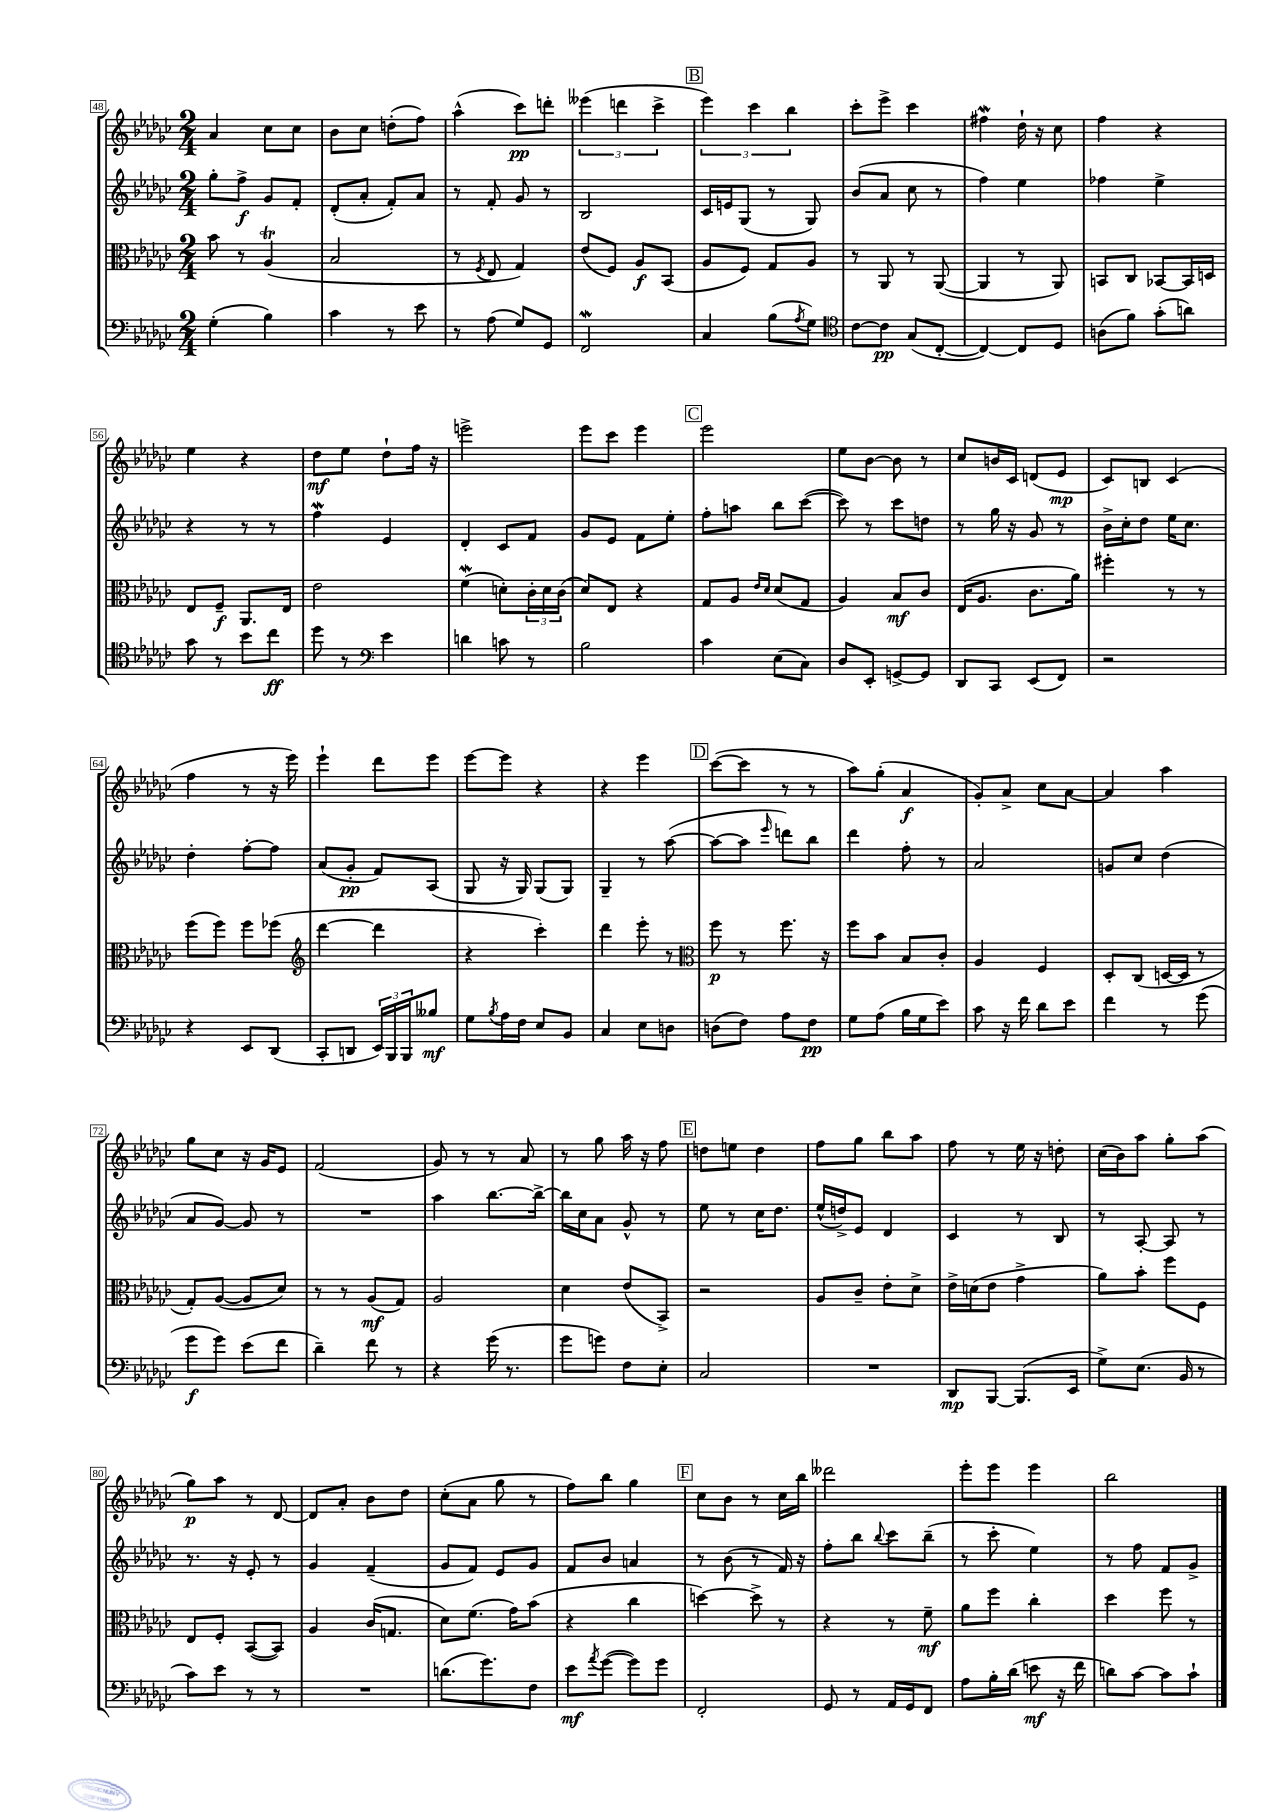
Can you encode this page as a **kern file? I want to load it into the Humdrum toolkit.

**kern	**kern	**kern	**kern
*staff4	*staff3	*staff2	*staff1
*clefF4	*clefC3	*clefG2	*clefG2
*k[b-e-a-d-g-c-]	*k[b-e-a-d-g-c-]	*k[b-e-a-d-g-c-]	*k[b-e-a-d-g-c-]
*M2/4	*M2/4	*M2/4	*M2/4
(4G-'	8b-	8gg-'	4a-
.	8r	8ff^	.
4B-)	(4A-	8g-	8cc-
.	.	8f'	8cc-
=	=	=	=
4c-	2B-	(8d-'	8b-
.	.	8a-'	8cc-
8r	.	8f')	(8dd'
8e-	.	8a-	8ff)
=	=	=	=
8r	8r	8r	(4aa-^^
.	8qF	.	.
(8A-	8E-	8f'	.
8G-)	4G-)	8g-	8ccc-)
8GG-	.	8r	8ddd'
=	=	=	=
2FF	(8e-	2B-	(6eee--
.	8F)	.	.
.	.	.	6ddd
.	8A-	.	.
.	.	.	6ccc-^
.	(8BB-	.	.
=	=	=	=
4C-	8A-	16c-	6eee-)
.	.	16e	.
.	8F)	(8G-	.
.	.	.	6ccc-
(8B-	8G-	8r	.
.	.	.	6bb-
8qA-	.	.	.
8G-)	8A-	8G-)	.
=	=	=	=
*clefC4	*	*	*
[8c-	8r	(8b-	8ccc-'
8c-]	8AA-	8a-	8eee-^
(8G-	8r	8cc-	4ccc-
[8C-'	([8AA-	8r	.
=	=	=	=
4C-_)	4AA-]	4ff)	4ff#
8C-]	8r	4ee-	16dd-`
.	.	.	16r
8D-	8AA-)	.	8cc-
=	=	=	=
(8A	8BB	4ff-	4ff
8f)	8C-	.	.
(8g-'	[8BB-	4ee-^	4r
8a)	16BB-]	.	.
.	16D	.	.
=	=	=	=
8g-	8E-	4r	4ee-
8r	8F~	.	.
8b-	8.AA-	8r	4r
8cc-	.	8r	.
.	16E-	.	.
=	=	=	=
8dd-	2e-	4ff	8dd-
8r	.	.	8ee-
*clefF4	*	*	*
4e-	.	4e-	8dd-`
.	.	.	16ff
.	.	.	16r
=	=	=	=
4d	(4f	4d-'	2eee^
8c	8d')	8c-	.
8r	24c-'	8f	.
.	24d	.	.
.	(24c-	.	.
=	=	=	=
2B-	8d-)	8g-	8eee-
.	8E-	8e-	8ccc-
.	4r	8f	4eee-
.	.	8ee-'	.
=	=	=	=
4c-	8G-	8ff'	2eee-
.	8A-	8aa	.
.	16qqe-	.	.
.	16qqd-	.	.
(8E-	(8d-	8bb-	.
8C-)	8G-	([8ccc-	.
=	=	=	=
8D-	4A-)	8ccc-])	8ee-
8EE-'	.	8r	[8b-
[8GG^	8B-	8ccc-	8b-]
8GG]	8c-	8dd	8r
=	=	=	=
8DD-	(16E-	8r	8cc-
.	8.A-	.	.
8CC-	.	16gg-	16b
.	.	16r	16c-
(8EE-	8.c-	8g-	(8d
8FF)	.	8r	8e-
.	16a-)	.	.
=	=	=	=
2r	4ff#'	16b-^	8c-)
.	.	16cc-'	.
.	.	8dd-	8B
.	8r	16ee-	(4c-
.	.	8.cc-	.
.	8r	.	.
=	=	=	=
4r	(8ff	4dd-'	4ff
.	8ff)	.	.
8EE-	8ff	[8ff'	8r
(8DD-	(8ff-	8ff]	16r
.	.	.	16eee-)
=	=	=	=
*	*clefG2	*	*
8CC-'	[4ddd-	(8a-	4eee-`
8DD	.	8g-'	.
24EE-)	4ddd-]	8f)	8ddd-
24BBB-	.	.	.
24BBB-	.	.	.
8B--	.	(8A-	8eee-
=	=	=	=
8G-	4r	8G-	[8eee-
8qB-	.	.	.
16A-	.	16r	8eee-]
16F	.	16G-)	.
8E-	4ccc-')	(8G-	4r
8BB-	.	8G-)	.
=	=	=	=
4C-	4ddd-	4G-~	4r
8E-	8eee-'	8r	4eee-
8D	8r	([8aa-	.
=	=	=	=
*	*clefC3	*	*
(8D	8ff	8aa-_	([8ccc-
8F)	8r	8aa-]	8ccc-]
.	.	16qqeee-	.
8A-	8.ff	8ddd)	8r
8F	.	8bb-	8r
.	16r	.	.
=	=	=	=
8G-	8ff	4ddd-	8aa-)
(8A-	8b-	.	(8gg-'
16B-	8B-	8ff'	4a-
16G-	.	.	.
8e-)	8c-'	8r	.
=	=	=	=
8c-	4A-	2a-	8g-')
16r	.	.	8a-^
16f	.	.	.
8d-	4F	.	8cc-
8e-	.	.	[8a-
=	=	=	=
4f	8D-'	8g	4a-]
.	(8C-	8cc-	.
8r	[16D	(4dd-	4aa-
.	16D]	.	.
(8g-	8r	.	.
=	=	=	=
8g-	8G-')	8a-	8gg-
8g-)	([8A-	[8g-)	8cc-
(8e-	8A-]	8g-]	16r
.	.	.	16g-
8f	8d-)	8r	8e-
=	=	=	=
4d-~)	8r	2r	(2f
.	8r	.	.
8f	(8A-	.	.
8r	8G-)	.	.
=	=	=	=
4r	2A-	4aa-	8g-)
.	.	.	8r
(16g-	.	[8.bb-	8r
8.r	.	.	.
.	.	.	8a-
.	.	16bb-^_	.
=	=	=	=
8g-	4d-	16bb-]	8r
.	.	16cc-	.
8g)	.	8a-	8gg-
8F	(8e-	8g-^^	16aa-
.	.	.	16r
8E-'	8BB-^)	8r	8ff
=	=	=	=
2C-	2r	8ee-	8dd
.	.	8r	8ee
.	.	16cc-	4dd
.	.	8.dd-	.
=	=	=	=
2r	8A-	(16ee-^^	8ff
.	.	16dd^)	.
.	8c-~	8e-	8gg-
.	8e-'	4d-	8bb-
.	8d-^	.	8aa-
=	=	=	=
8DD-	16e-^	4c-	8ff
.	(16d	.	.
[8BBB-	8e-	.	8r
(8.BBB-]	4g-^	8r	16ee-
.	.	.	16r
.	.	8B-	8dd'
16EE-	.	.	.
=	=	=	=
8G-^)	8a-)	8r	(16cc-
.	.	.	16b-)
(8.E-	8b-'	[8A-'	8aa-
.	8ff	8A-]	8gg-'
16BB-	.	.	.
8r	8F	8r	(8aa-
=	=	=	=
8c-)	8E-	8.r	8gg-)
8e-	8F'	.	8aa-
.	.	16r	.
8r	([8BB-	8e-'	8r
8r	8BB-])	8r	[8d-
=	=	=	=
2r	4A-	4g-	8d-]
.	.	.	8a-'
.	(16c-	(4f~	8b-
.	8.G	.	.
.	.	.	8dd-
=	=	=	=
(8.d	8d-)	8g-	(8cc-'
.	(8.f	8f)	8a-
8.g-)	.	.	.
.	.	8e-	8gg-
.	16g-)	.	.
8F	(8b-	8g-	8r
=	=	=	=
8e-	4r	8f	8ff)
8qa-	.	.	.
([8g-	.	8b-	8bb-
8g-])	4cc-	4a	4gg-
8g-	.	.	.
=	=	=	=
2FF'	[4dd)	8r	8cc-
.	.	(8b-	8b-
.	8dd^]	8r	8r
.	8r	16f)	16cc-
.	.	16r	16bb-
=	=	=	=
8GG-	4r	8ff'	2ddd--
8r	.	8bb-	.
.	.	8qqbb-	.
16AA-	8r	8ccc-	.
16GG-	.	.	.
8FF	8f~	(8bb-~	.
=	=	=	=
8A-	8a-	8r	8eee-'
16B-'	8ff	8ccc-'	8eee-
(16d-	.	.	.
8e	4cc-'	4ee-)	4eee-
16r	.	.	.
16f	.	.	.
=	=	=	=
8d)	4dd-	8r	2bb-
[8c-	.	8ff	.
8c-]	8ff	8f	.
8c-`	8r	8g-^	.
==	==	==	==
*-	*-	*-	*-
